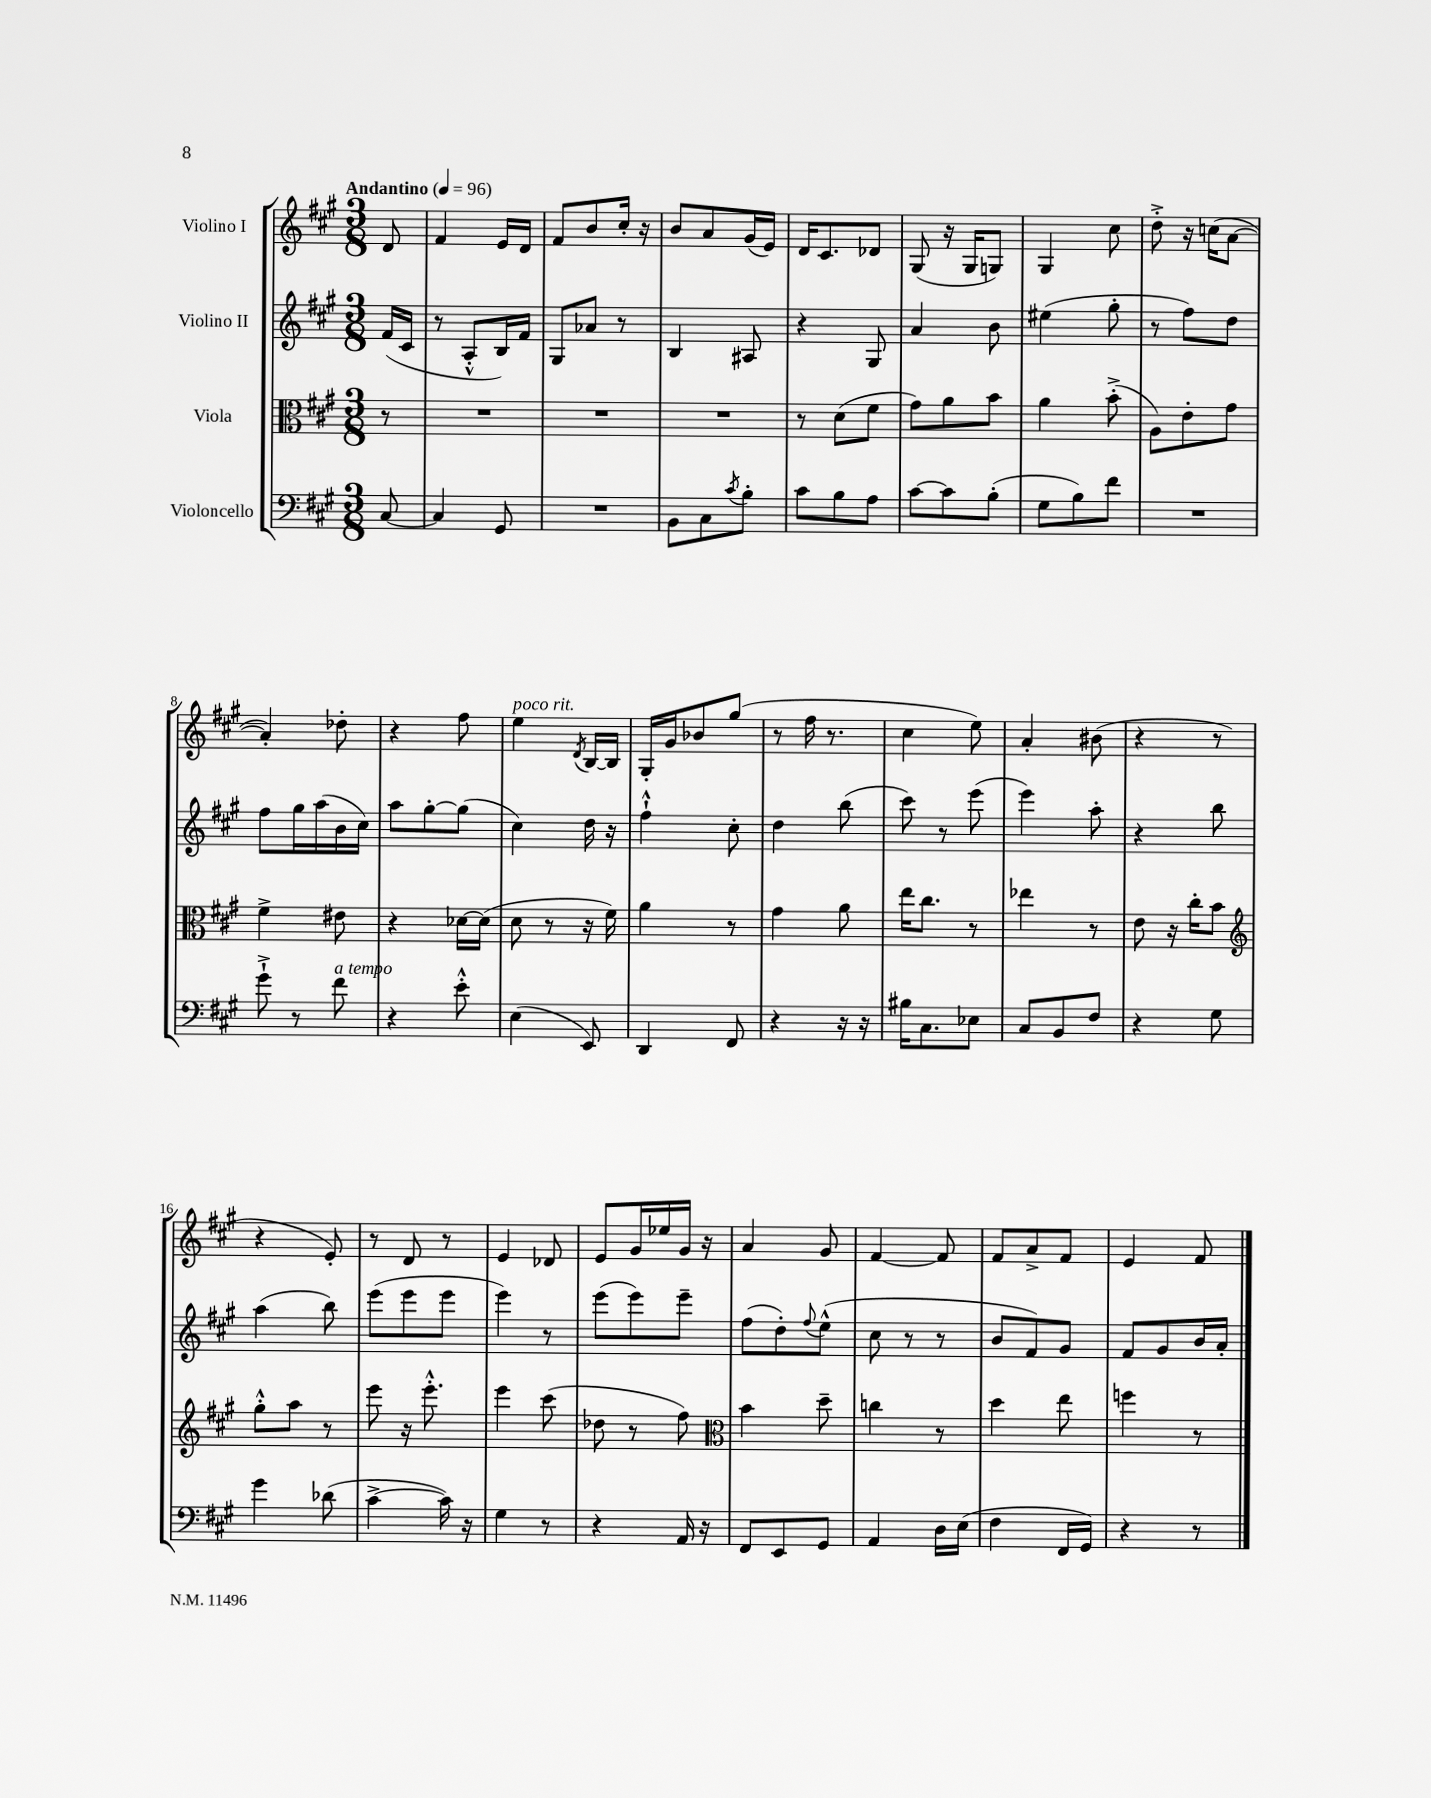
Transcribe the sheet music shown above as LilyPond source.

<<
\new StaffGroup <<
\new Staff = "s0" \with { instrumentName = "Violino I" } {
    \clef treble \key a \major \numericTimeSignature \time 3/8 \partial 8 \tempo "Andantino" 4 = 96
    d'8 |
    fis'4 e'16 d'16 |
    fis'8 b'8 cis''16-. r16 |
    b'8 a'8 gis'16( e'16) |
    d'16 cis'8. des'8 |
    gis8( r16 gis16 g8) |
    gis4 cis''8 |
    d''8-.-> r16 c''16( a'8~ |
    a'4-.) des''8-. |
    r4 fis''8 |
    e''4^\markup { \italic "poco rit." } \acciaccatura { d'8 } b16~ b16 |
    gis16-. gis'16 bes'8 gis''8( |
    r8 fis''16 r8. |
    cis''4 e''8) |
    a'4-. bis'8( |
    r4 r8 |
    r4 e'8-.) |
    r8 d'8 r8 |
    e'4 des'8 |
    e'8 gis'16 ees''16 gis'16 r16 |
    a'4 gis'8 |
    fis'4~ fis'8 |
    fis'8 a'8-> fis'8 |
    e'4 fis'8 \bar "|." |
}
\new Staff = "s1" \with { instrumentName = "Violino II" } {
    \clef treble \key a \major \numericTimeSignature \time 3/8 \partial 8
    fis'16( cis'16 |
    r8 a8-.-^ b16) fis'16 |
    gis8 aes'8 r8 |
    b4 ais8 |
    r4 gis8 |
    a'4 b'8 |
    eis''4( gis''8-. |
    r8 fis''8) d''8 |
    fis''8 gis''16 a''16( b'16 cis''16) |
    a''8 gis''8~-. gis''8( |
    cis''4) d''16 r16 |
    fis''4-!-^ cis''8-. |
    d''4 b''8( |
    cis'''8) r8 e'''8( |
    e'''4) a''8-. |
    r4 b''8 |
    a''4( b''8) |
    e'''8( e'''8 e'''8 |
    e'''4) r8 |
    e'''8( e'''8) e'''8-- |
    fis''8( d''8-.) \appoggiatura { fis''8 } e''8-^( |
    cis''8 r8 r8 |
    b'8 fis'8) gis'8 |
    fis'8 gis'8 b'16 a'16-. \bar "|." |
}
\new Staff = "s2" \with { instrumentName = "Viola" } {
    \clef alto \key a \major \numericTimeSignature \time 3/8 \partial 8
    r8 |
    R4. |
    R4. |
    R4. |
    r8 d'8( fis'8 |
    gis'8) a'8 b'8 |
    a'4 b'8-.->( |
    a8) e'8-. gis'8 |
    fis'4-> eis'8 |
    r4 des'16~ des'16( |
    d'8 r8 r16 fis'16) |
    a'4 r8 |
    gis'4 a'8 |
    e''16 cis''8. r8 |
    ees''4 r8 |
    e'8 r16 cis''16-. b'8 |
    \clef treble gis''8-.-^ a''8 r8 |
    e'''8 r16 e'''8.-.-^ |
    e'''4 cis'''8( |
    des''8 r8 fis''8) |
    \clef alto b'4 d''8-- |
    c''4 r8 |
    d''4 e''8 |
    f''4 r8 \bar "|." |
}
\new Staff = "s3" \with { instrumentName = "Violoncello" } {
    \clef bass \key a \major \numericTimeSignature \time 3/8 \partial 8
    cis8~ |
    cis4 gis,8 |
    R4. |
    b,8 cis8 \acciaccatura { cis'8 } b8-. |
    cis'8 b8 a8 |
    cis'8~ cis'8 b8-.( |
    gis8 b8) fis'8 |
    R4. |
    gis'8-!-> r8 fis'8^\markup { \italic "a tempo" } |
    r4 e'8-.-^ |
    e4( e,8) |
    d,4 fis,8 |
    r4 r16 r16 |
    bis16 cis8. ees8 |
    cis8 b,8 fis8 |
    r4 gis8 |
    gis'4 des'8( |
    cis'4~-> cis'16) r16 |
    gis4 r8 |
    r4 a,16 r16 |
    fis,8 e,8 gis,8 |
    a,4 d16 e16( |
    fis4 fis,16 gis,16) |
    r4 r8 \bar "|." |
}
>>
>>
